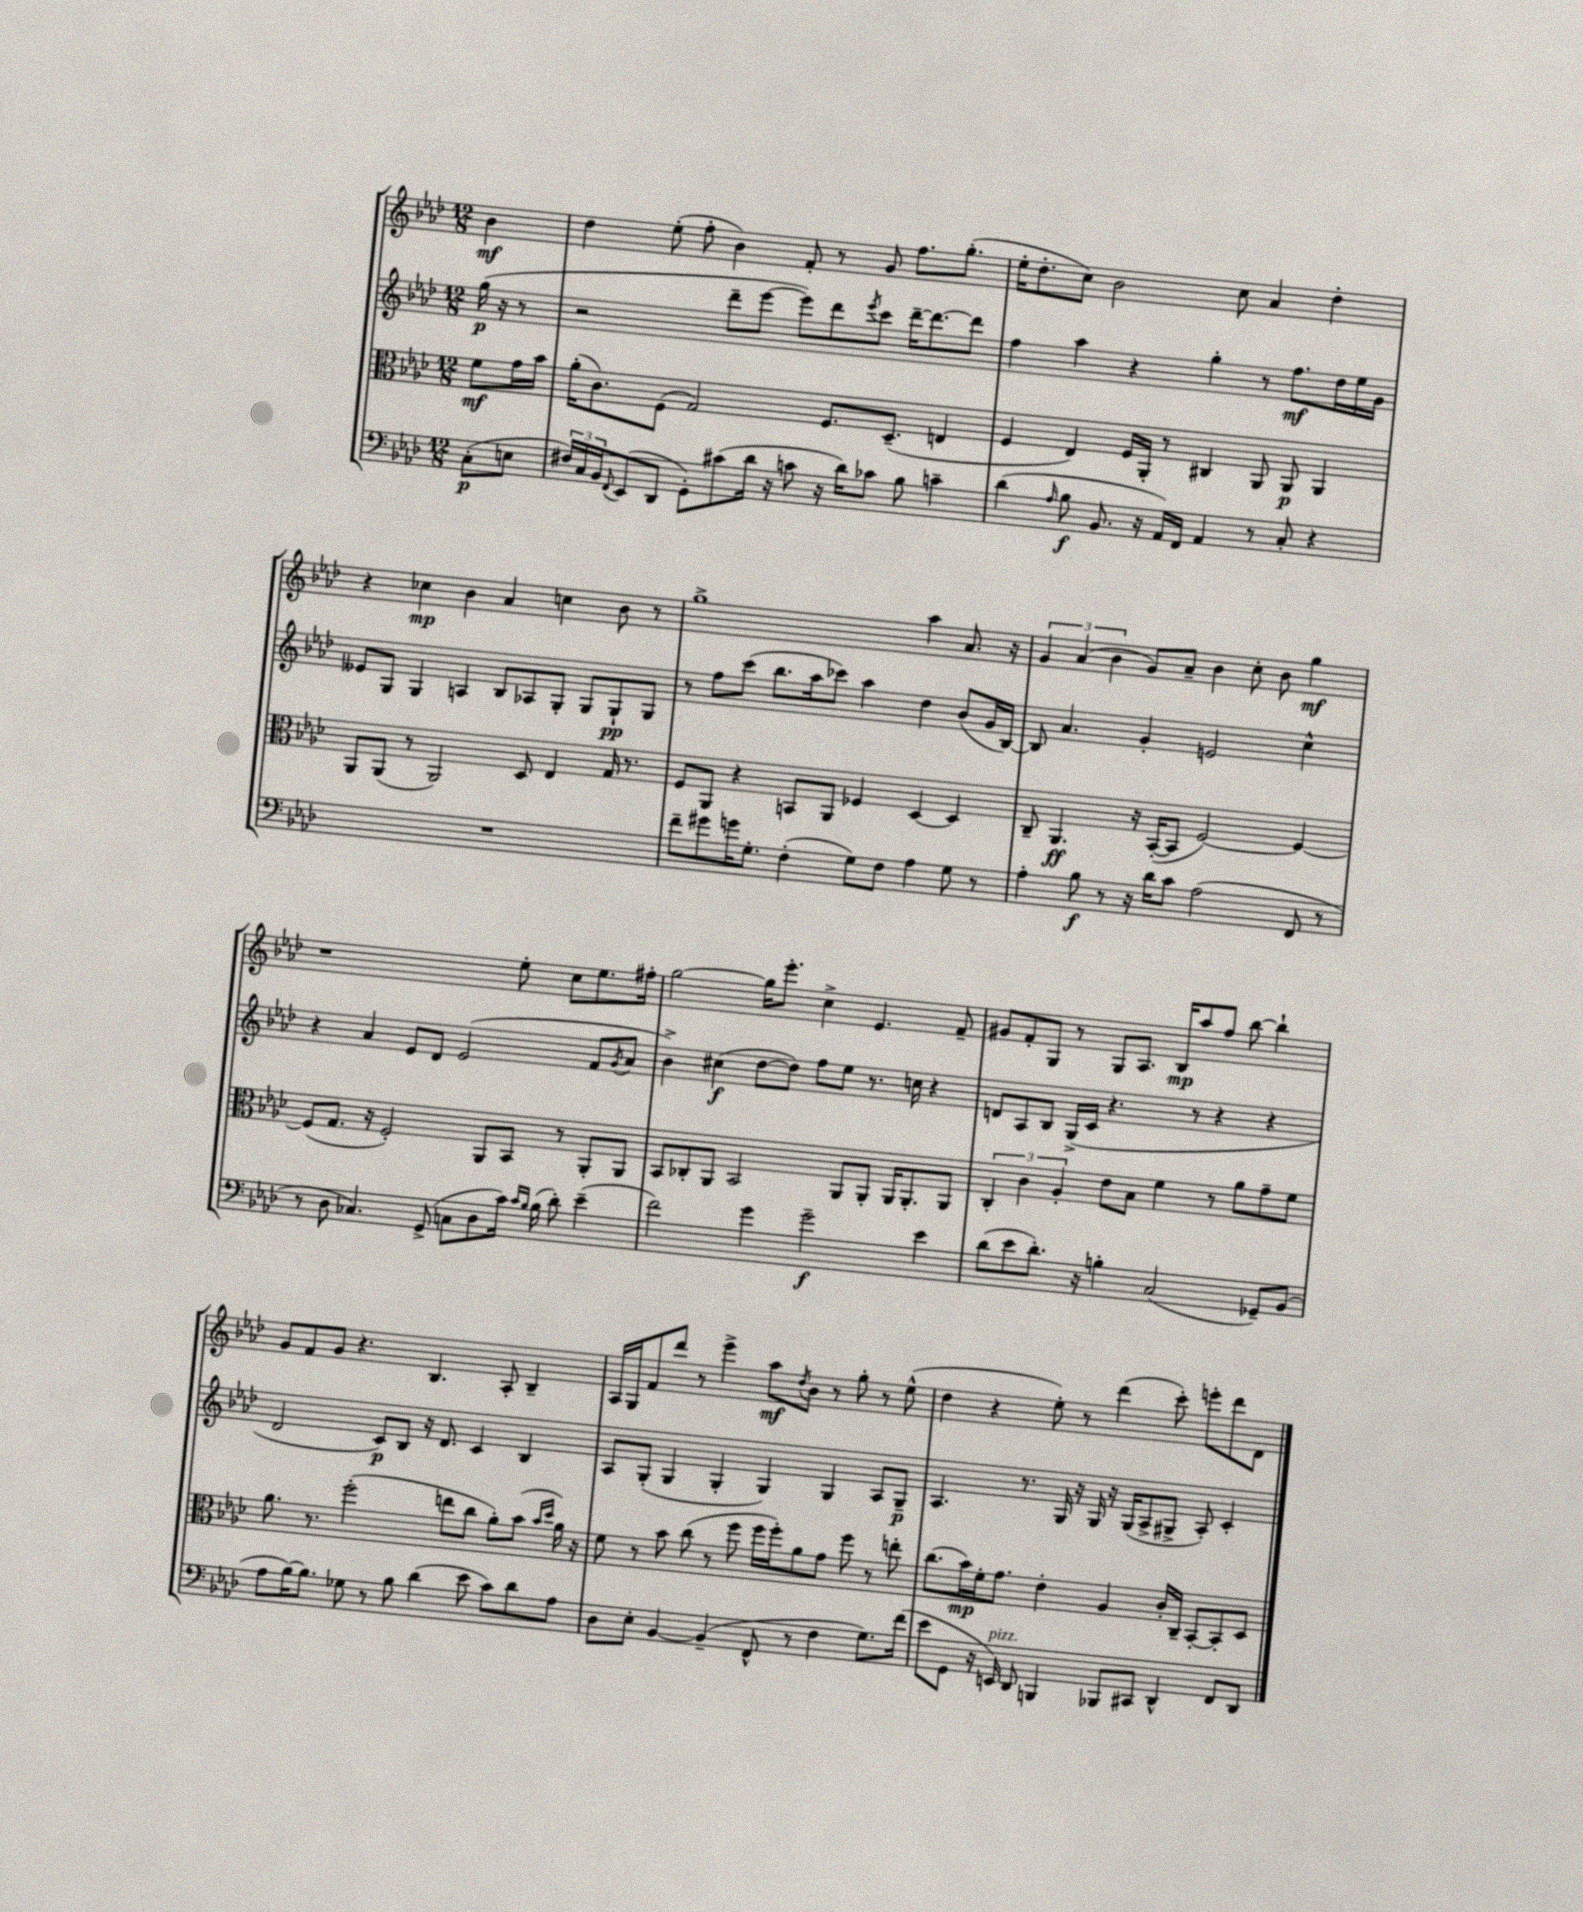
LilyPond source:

<<
\new StaffGroup <<
\new Staff = "s0" {
    \clef treble \key aes \major \numericTimeSignature \time 12/8 \partial 4
    bes'4\mf |
    des''4 ees''8-.( f''8-. bes'4) f'8-. r8 g'8 f''8. g''8.-.( |
    ees''16-. des''8.-. c''8) bes'2 c''8 aes'4 des''4-. |
    r4 ces''4\mp bes'4 aes'4 c''4 bes'8 r8 |
    g''1-> aes''4 aes'8. r16 |
    \tuplet 3/2 { g'4 aes'4( bes'4 } g'8) aes'8-- bes'4 c''8-. bes'8 g''4\mf |
    r1 ees''8-. c''8 ees''8. fis''16-. |
    g''2~ g''16 ees'''8.-. c''4-> ees'4. f'8-- |
    gis'8 f'8-. g8 r8 g8 aes8. bes16\mp aes''8 f''8 bes''8~ bes''4-! |
    g'8 f'8 g'8 r4. bes4. aes8-. bes4-- |
    aes16 g16 f'8 des'''8 r8 ees'''4-> aes''8\mf \acciaccatura { des''8 } bes'8 r8 g''8-. r8 ees''8-^( |
    des''4 r4 ees''8-.) r8 des'''4( c'''8-.) e'''8-. des'''8 des'8 \bar "|." |
}
\new Staff = "s1" {
    \clef treble \key aes \major \numericTimeSignature \time 12/8 \partial 4
    g''16\p( r16 r8 |
    r2 des'''8-- ees'''8~ ees'''8) des'''8 \acciaccatura { ees'''8 } c'''8 des'''16~-- des'''8.~ des'''8 |
    f''4 aes''4 r4 g''4-. r8 f''8.\mf des''16 ees''16 g'16 |
    eeses'8 g8 g4 a4 bes8 aes8 g8-. g8 g8-!\pp g8 |
    r8 f''8 c'''8( bes''8. aes''16 ces'''8) aes''4 des''4 bes'8( g'16 bes16~) |
    bes8 aes'4. g'4-. e'2 c''4-^ |
    r4 aes'4 ees'8 des'8 ees'2( f'8 \acciaccatura { g'8 } aes'8 |
    bes'4->) cis''4\f( des''8~ des''8) f''8 ees''8 r8. c''16 r4 |
    d'8 aes8 bes8 g16->( c'16 r4. r8 r4 r4 |
    des'2 c'8\p) bes8 r16 des'8. c'4 bes4 |
    aes8 g8-.( g4 g4-. g4) g4 aes8 g8--\p |
    aes4. r8. g16 r16 g16 r16 g16( aes8-> gis8-> aes8-.) c'4-. \bar "|." |
}
\new Staff = "s2" {
    \clef alto \key aes \major \numericTimeSignature \time 12/8 \partial 4
    f'8\mf g'16 bes'16 |
    aes'16-.( c'8.) f8( g2) f8. des8.--( e4 |
    f4 ees4) f16 aes,16-. r8 cis4 aes,8 aes,8\p aes,4 |
    aes,8 aes,8( r8 aes,2) des8 ees4 g16 r8. |
    f8 aes,8 r4 b,8 aes,8 fes4 des4~ des4 |
    c8-- aes,4.\ff r16 bes,16~-.( bes,8 f2~) f4~ |
    f8( g8. r16 f2-.) aes,8 bes,8 r8 aes,8-. aes,8 |
    bes,8 ces8-. aes,8 bes,2 aes,8 aes,8-. aes,16 aes,8.-. aes,8 |
    \tuplet 3/2 { c4-. c'4 aes4-. } ees'8 bes8 f'4 r8 aes'8 g'8-- f'8 |
    aes'8. r8. f''2-.( e''8 c''8 aes'8-.) bes'8( \grace { bes'16 des''16 } aes'16) r16 |
    f'8 r8 bes'8 c''8( r8 f''8 f''16 f''16-.) aes'8 g'8 f''8 r8 e''8-. |
    c''8.( bes'16\mp) f'16-. g'8. ees'4-. aes4 c'16-. c16-- bes,8~-. bes,8-. des8 \bar "|." |
}
\new Staff = "s3" {
    \clef bass \key aes \major \numericTimeSignature \time 12/8 \partial 4
    c8-.\p( e8 |
    \tuplet 3/2 { fis16) c16 bes,16 } \appoggiatura { f,8 } ees,8( des,8 g,8-.) cis'8( des'16 r16 c'8 r16 des'16) ces'8 bes8 c'4-- |
    des'4( \grace { aes16 } bes8\f bes,8. r16 aes,16) f,16 aes,4 r8 c8-. r4 |
    R1. |
    f'8-- gis'8 g'16 g8.-. f4-.( g8) f8 aes4 g8 r8 |
    aes4-. bes8\f r8 r16 des'16 c'8 aes2( f,8 r8 |
    r8 des8 ces4.) g,8->( c8 des8 c'16) \grace { c'16 bes16 } bes16( des'8-.) ees'4--( |
    f'2) g'4 g'2--\f ees'4 |
    des'8( ees'8 des'8.-.) r16 b4-. c2( ges,8--) bes,8( |
    aes8 bes16~) bes8. ges8 r8 bes8 des'4( ees'8 c'8) des'8 aes8 |
    des8 ees8-. bes,4~ bes,4--( f,8-^ r8 f4 g8.) f'16( |
    ees'8 g,8 r16 e,16^\markup { \italic "pizz." }) des,8 b,,4 bes,,8 cis,8 des,4-^ f,8 des,8 \bar "|." |
}
>>
>>
\layout { \context { \Score \remove "Bar_number_engraver" } }
